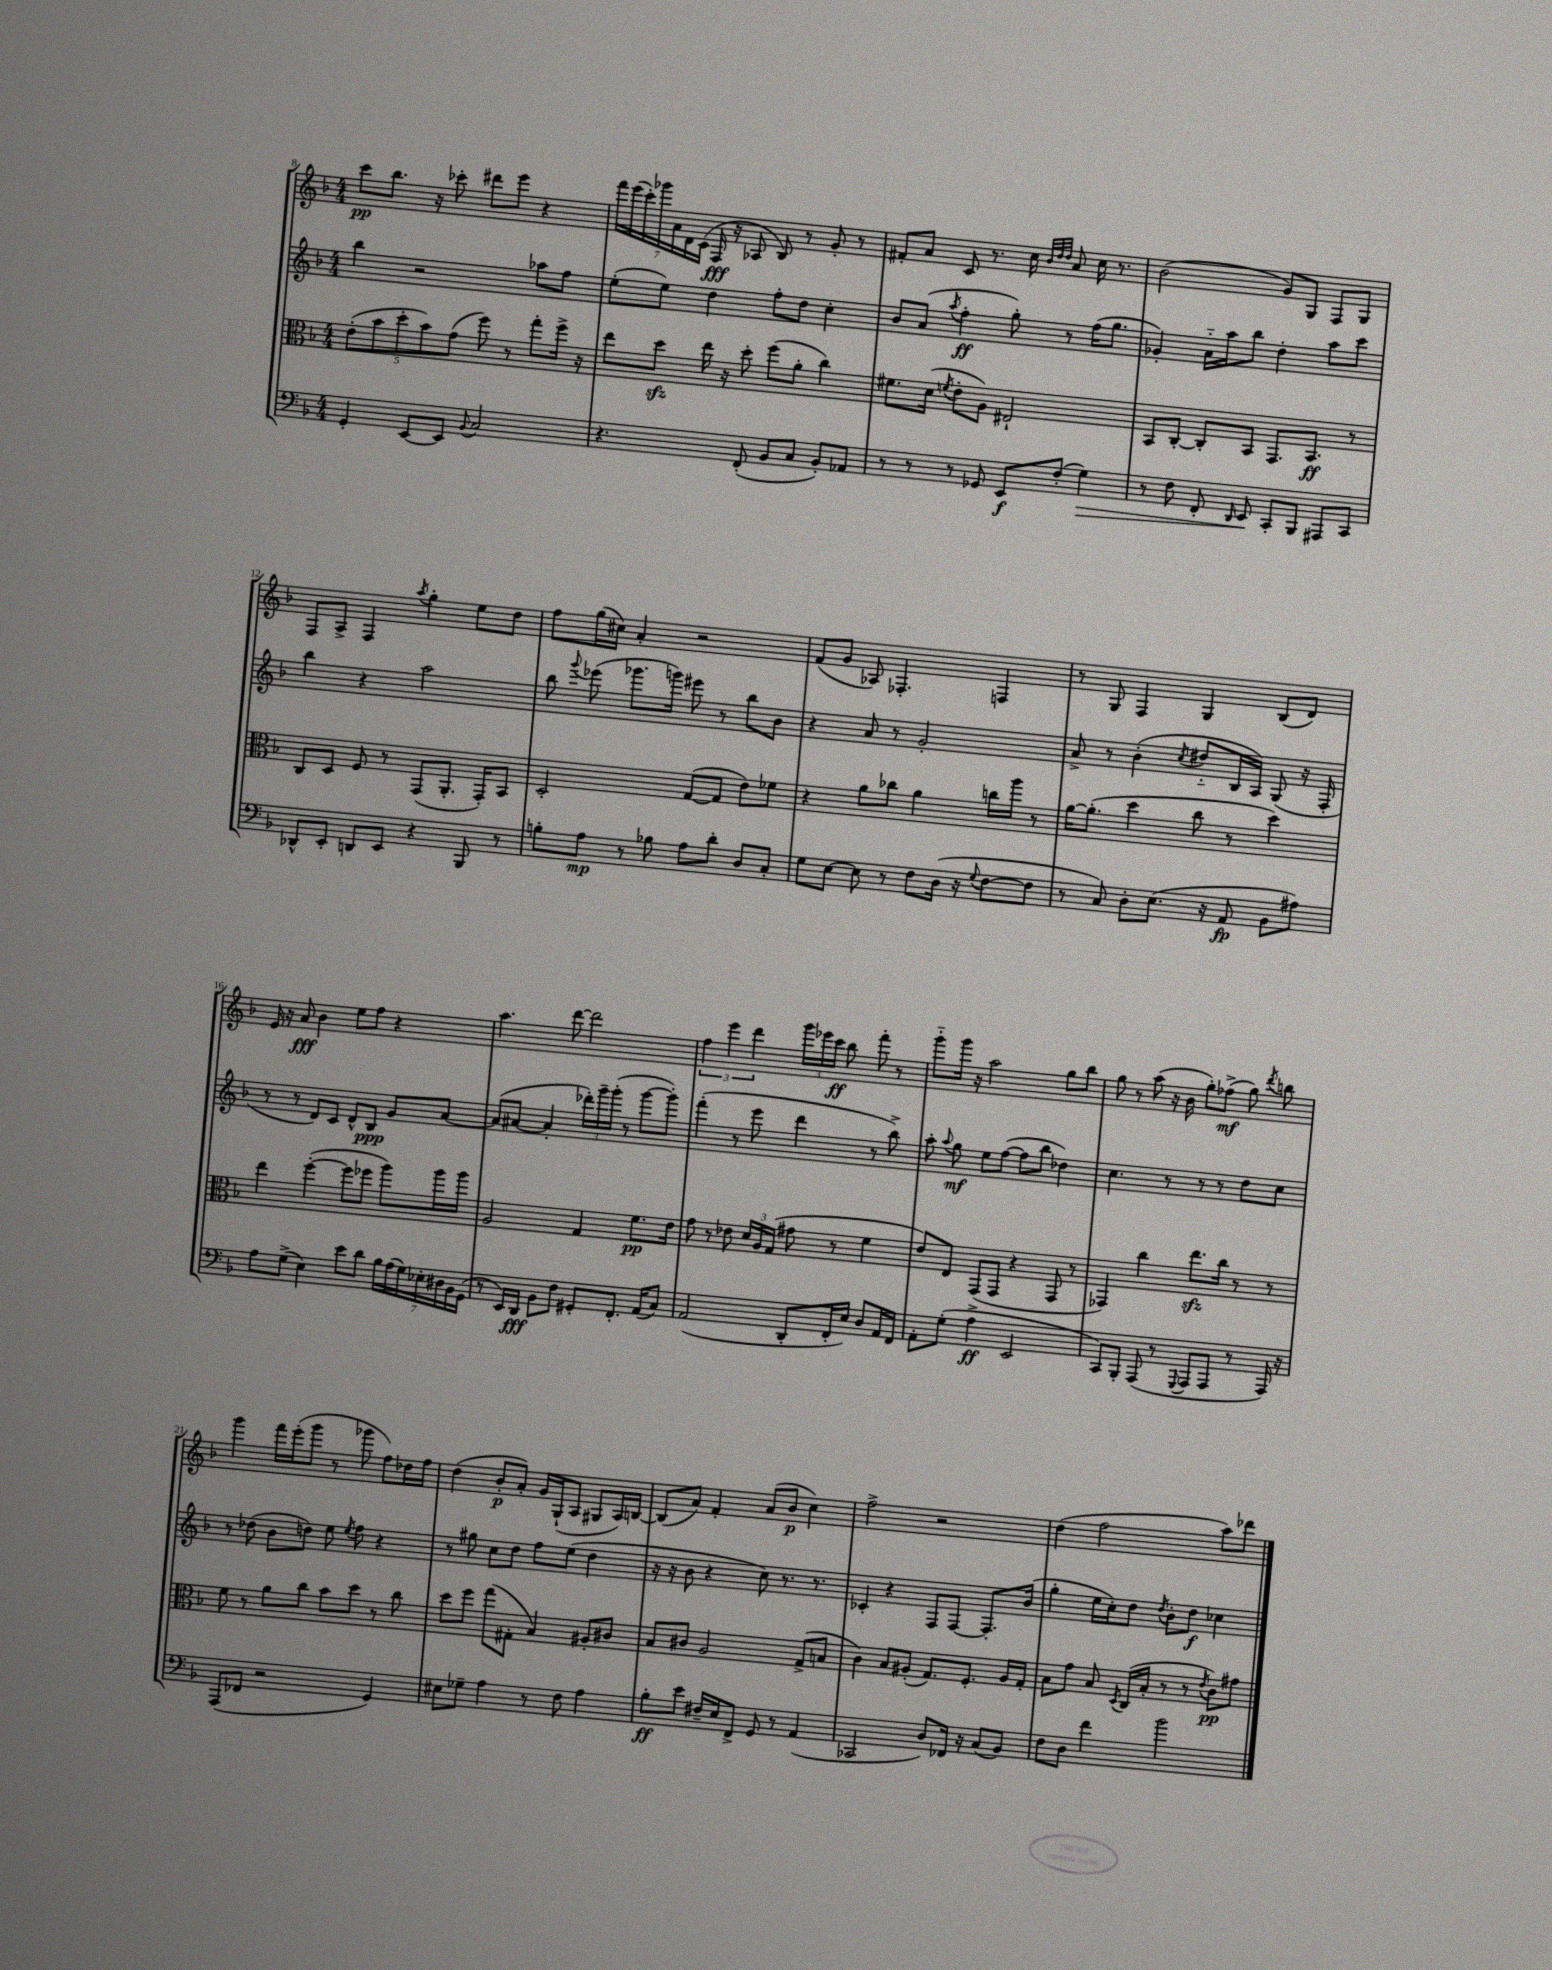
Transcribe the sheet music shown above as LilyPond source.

<<
\new StaffGroup <<
\new Staff = "s0" {
    \clef treble \key f \major \numericTimeSignature \time 4/4
    \autoBeamOff c'''8[\pp bes''8.] r16 ces'''8-. dis'''8[ e'''8] r4 |
    \tuplet 7/4 { f'''16[ e'''16( c'''16-.) ges'''16 a'16 d'16 c'16]( } f16\fff r16 aes8 bes8) r8 g'8-. r8 |
    fis'8[-. a'8] c'8 r8. c''16 \grace { bes'32[ d''32 d''32] } a'8 c''16 r8. |
    bes'2( g'8[) g8] f8[ g8] |
    f8[ a8]-> f4 \acciaccatura { a''8 } g''4-. e''8[ d''8] |
    f''8[ g''16( cis''16]) a'4-. r2 |
    f'8[( g'8] aes8) fes4.-. f4 |
    r8 g8 f4 g4 bes8[( d'8]) |
    e'16 r16 a'8\fff bes'4 e''8[ f''8] r4 |
    a''4. d'''8~ d'''2 |
    \tuplet 3/2 { f''4 e'''4 d'''4 } \tuplet 3/2 { g'''16[ ees'''16 c'''16]\ff } bes''8 f'''8-. r8 |
    g'''8[-_ g'''16] r16 a''2 g''8[ bes''8] |
    g''8 r8 a''8( r16 bes'16 g''8[-.) fes''8]->\mf( g''8) \acciaccatura { d'''8 } b''8 |
    g'''4 f'''16[ e'''16-.( g'''8] r8 ges'''8 f''8[) des''16 f''16] |
    d''4( bes'8[-.\p a'8]-.) g'16[ g16-!( a8] gis8[ a16) b16]~ |
    b8[( a'8]) f'4-. a'8[( bes'8]\p c''4) |
    f''2-> r2 |
    d''4( f''2 a''8[) des'''8] \bar "|." |
}
\new Staff = "s1" {
    \clef treble \key f \major \numericTimeSignature \time 4/4
    \autoBeamOff bes''4 r2 aes''8[ f''8] |
    e''8[-.( e''8]) d''4 f''8[-. d''8] c''4-. |
    bes'8[ a'8]( \acciaccatura { a''8 } f''4-.\ff g''8-.) r8 f''16[( g''8.] |
    ges'4-.) a'16[-_ a''16 bes''8] d''4-. a''8[ c'''8] |
    bes''4 r4 a''2 |
    bes''8 \appoggiatura { g'''8 } ees'''8( ges'''8.[ g'''16]) eis'''8 r8 bes''8[ bes'8] |
    r4 a'8 r8 g'2-. |
    a'8-> r8 bes'4-.( \acciaccatura { c''8 } dis''8[-_ bes16 a16]) g8( r16 f16-. |
    r8 r8 d'8[) c'8] d'8[-^ bes8]\ppp g'8[ a'8]~ |
    a'8[( ais'8]~ ais'4-. \tuplet 3/2 { des'''16[-.) g'''16-- g'''16]-.( } r8 g'''8[~ g'''8]-.) |
    f'''4-.( r8 e'''8 d'''4 r8 bes''8->) |
    a''8-. \appoggiatura { a''8 } g''8\mf e''8[ f''8]~( f''8[ bes''8] des''4) |
    c''4. r8 r8 r8 d''8[ c''8] |
    r8 des''8( bes'8[ d''8]) e''8 \acciaccatura { e''8 } f''8 r4 |
    r8 gis''8 c''8[ d''8] f''8[ e''8]( d''4 |
    r16 r16 bes'8 r4 c''8) r8. r8. |
    ces'4-. r4 f8[ f8]~ f8.[-. bes'16]( |
    g''4-. e''16[ c''16-.) d''8] \acciaccatura { d''8 } bes'8[-. d''8]\f ces''4 \bar "|." |
}
\new Staff = "s2" {
    \clef alto \key f \major \numericTimeSignature \time 4/4
    \autoBeamOff \tuplet 5/4 { e'8[-.( bes'8 d''8-. bes'8) g'8]( } f''8) r8 g''8[-. f''16]-> r16 |
    e''8[ d''8]\sfz e''16 r16 d''8-. f''8[( a'8]-. c''4) |
    fis'8.[ d'16]( \acciaccatura { f'8 } e'8[-. a8]) eis2-! |
    bes,8[ c8]~-. c8[-. bes,8] g,8.[ bes,8.]\ff r8 |
    c8[ d8] f8 r8 g,8[( a,8.]-. g,16[-.) bes,8] |
    d2-. g8[~( g8] e'8[) fes'8] |
    r4 a'8[ ces''8] a'4 c''16[ a''16] r8 |
    a'16[~ a'8.]-.( d''4 c''8 r8 d''4) |
    e''4 f''4~-.( f''8[ fes''8] a''8[) a''16 a''16] |
    a2 g4 f'8.[\pp e'16] |
    g'8 r8 ees'8 \tuplet 3/2 { d'16[ a16 g16]( } gis'8 r8 f'4 |
    e'8[) e8] g,8[( g,8] r4 g,8 r8 |
    ges,4) c''4 e''8.[\sfz c''16] r8 r8 |
    f'8 r8 a'8[ c''8] bes'8[ d''8] r8 c''8 |
    d''8[ f''8] g''8[( gis8]-. bes4) ais8[-. cis'8] |
    bes8[ cis'8] a2 g8[->( b8] |
    c'4) bes8[ ais8]-.( g8.[) f8.]-. ais16[ g16]-. |
    bes8[ g'8] bes8 \acciaccatura { d8 } c16[( bes16]-. r8 r8 \acciaccatura { e'8 } c'8[\pp) gis'8] \bar "|." |
}
\new Staff = "s3" {
    \clef bass \key f \major \numericTimeSignature \time 4/4
    \autoBeamOff g,4-. e,8[~ e,8] \appoggiatura { bes,8 } c2 |
    r4. f,8-.( bes,8[ c8] bes,8[-.) aes,8] |
    r8 r8 r8 ges,8 e,8[\f f8]-.( g4\>) |
    r8 f8 f,8-. \grace { d,16 } e,8\! c,8[-. bes,,8] ais,,8[ c,8] |
    des,8[-^ e,8]-. d,8[ e,8] r4 bes,,8 r8 |
    b8[-. a8]\mp r8 bes8 a8[ d'8]-. d8[ c8]-. |
    g8[ e8]~ e8 r8 f8[ d16]( r16 \appoggiatura { g8 } f8[~ f8] |
    r8 c8) d8[-. e8.]( r16 a,8\fp bes,8[ ais8]) |
    a8[ g8]->( e4) e'8[ d'8] \tuplet 7/4 { bes16[ a16( g16) ees16-. dis16 bes,16 g,16]( } |
    r8 e,16[) d,16]\fff bes,8[ f8] gis,8[-. f,8.]-. a,16[( c8]) |
    a,2( d,8[-. f,16-. e16]) d8[ a,16 f,16] |
    a,8[-. g8]-.( a4->\ff e,2 |
    c,8[) bes,,8]-. a,,8( r8 \appoggiatura { g,,8 } a,,8[ a,,8] r8 a,,16) r16 |
    a,,8[( fes,8] r2 g,4) |
    eis8[ ges8]-- a4 r8 f8 a4 |
    bes8[-.\ff e'8] fis16[-- e16 f,8]-> g,8 r8 a,4( |
    ces,2 d8[) fes,16] r16 c8[( bes,8]) |
    f8[ d8] f'4 bes'2 \bar "|." |
}
>>
>>
\layout { \context { \Score currentBarNumber = #8 } }
